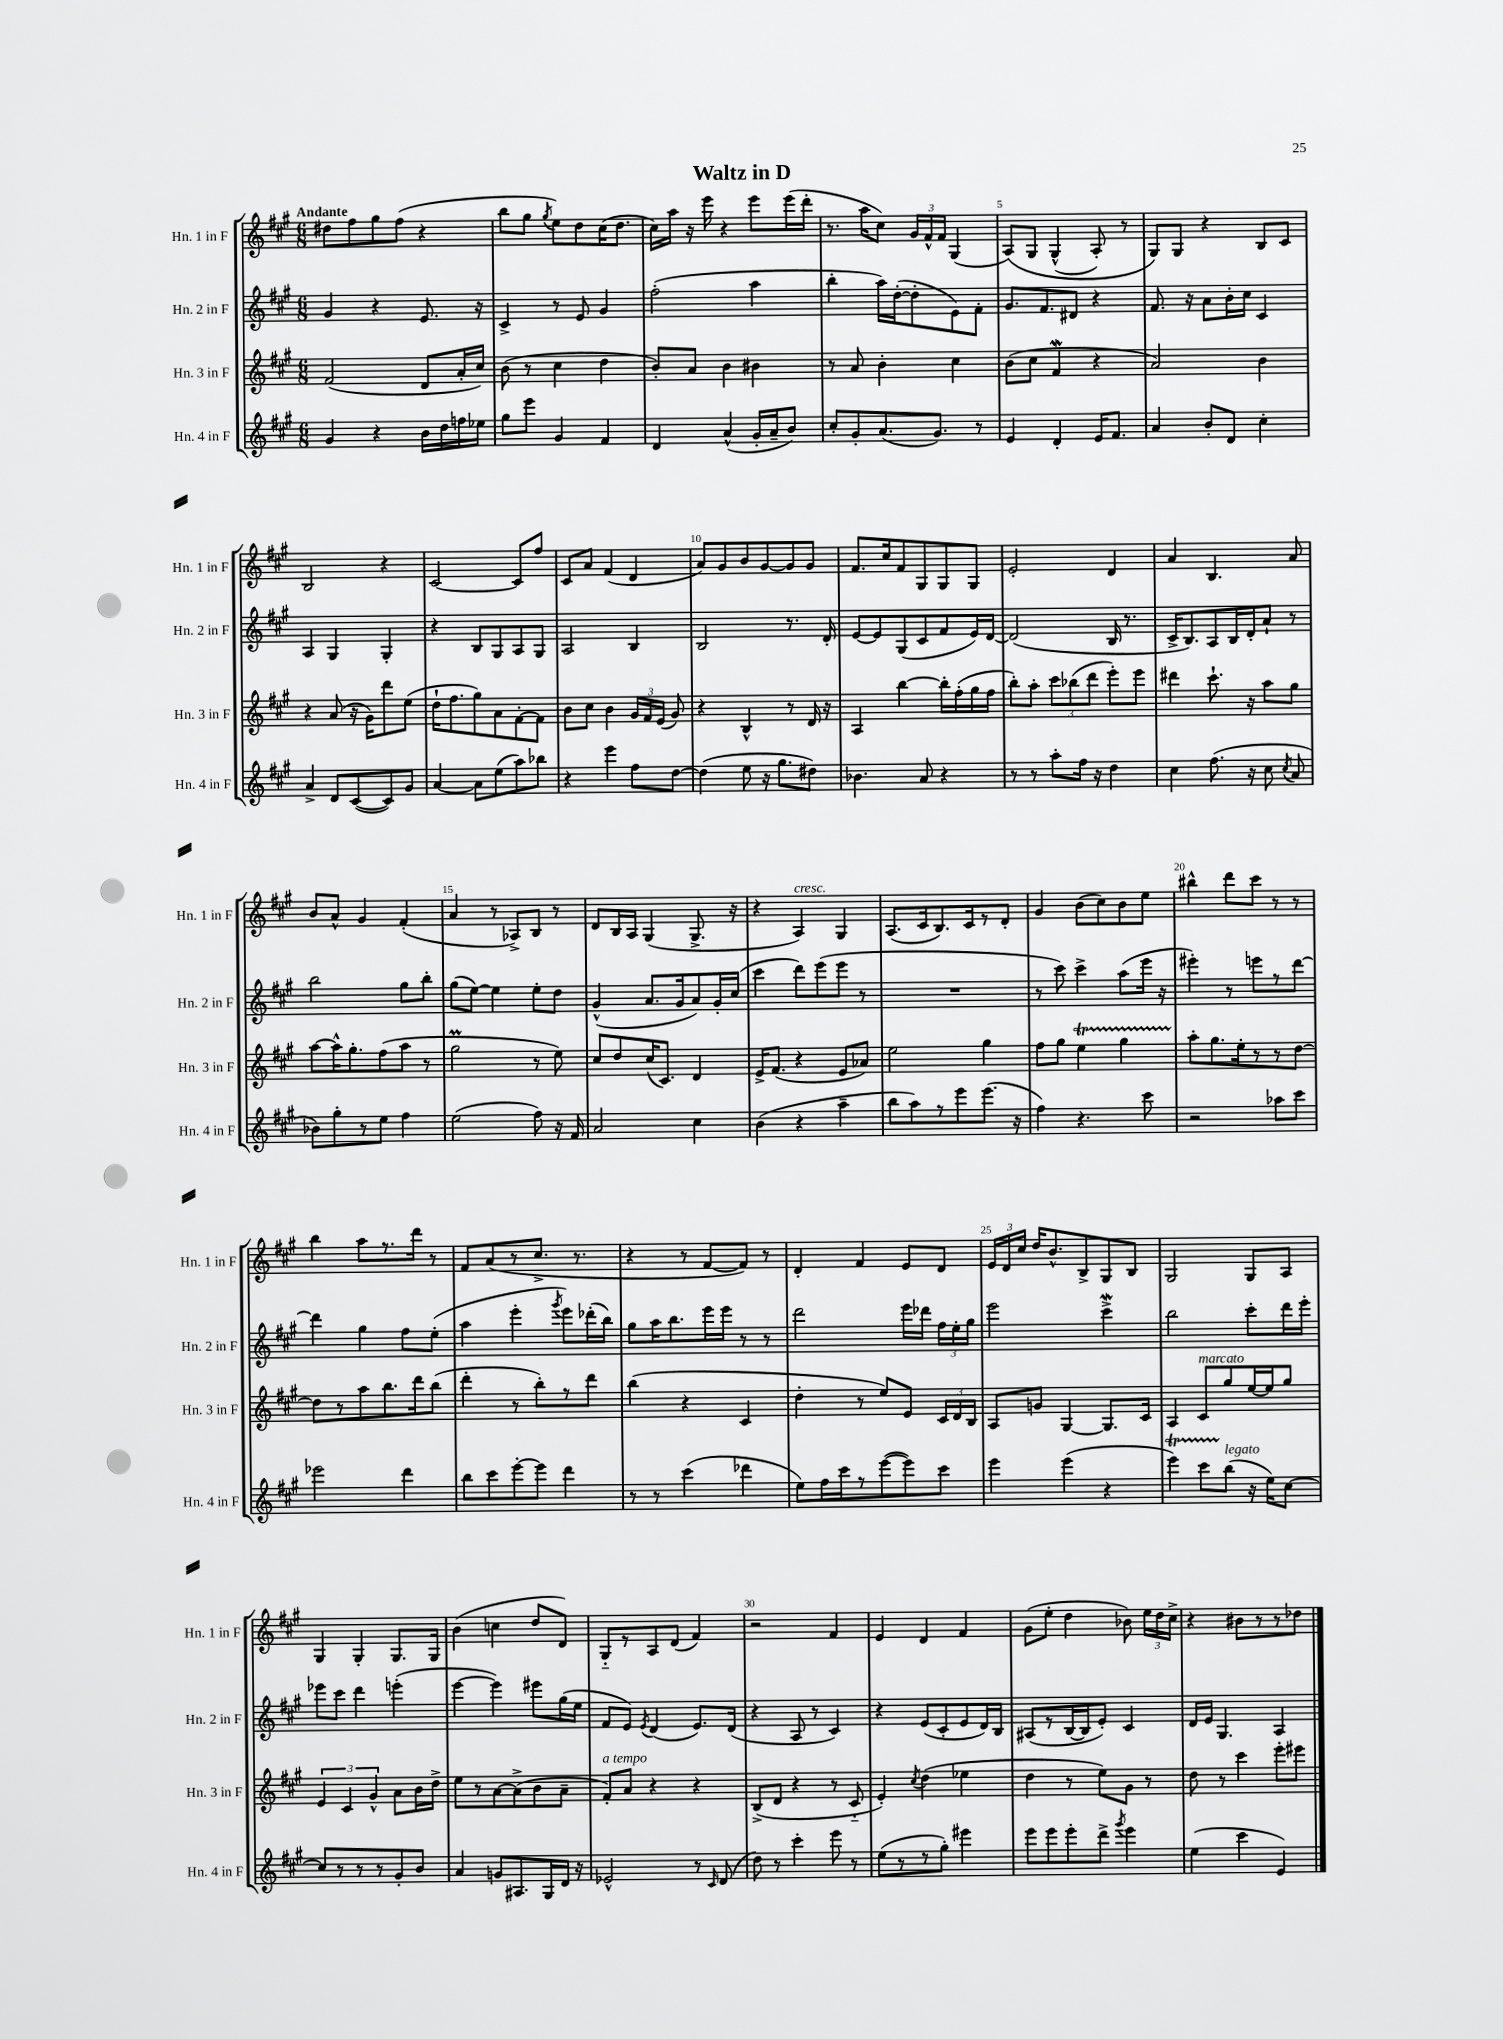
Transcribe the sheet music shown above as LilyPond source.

\header { title = "Waltz in D" }
<<
\new StaffGroup <<
\new Staff = "s0" \with { instrumentName = "Hn. 1 in F" shortInstrumentName = "Hn. 1 in F" } {
    \clef treble \key a \major \numericTimeSignature \time 6/8 \tempo "Andante"
    \autoBeamOff dis''8[ fis''8 gis''8 fis''8]( r4 |
    b''8[ gis''8] \acciaccatura { gis''8 } e''8[) d''8 cis''16( d''8.] |
    cis''16[) a''16] r16 e'''16 r4 e'''8[ e'''16( d'''16]-. |
    r8. a''16[ cis''8]) \tuplet 3/2 { gis'16[ fis'16-^ fis'16] } gis4( |
    a8[)\( gis8] gis4-^( a8-.) r8 |
    gis8[\) gis8] r4 b8[ cis'8] |
    b2 r4 |
    cis'2~ cis'8[ fis''8] |
    cis'8[ a'8] fis'4( d'4 |
    a'8[) gis'8 b'8 gis'8~ gis'8 gis'8] |
    fis'8.[ cis''16 fis'8 gis8 gis8 gis8] |
    e'2-. d'4 |
    a'4 b4. a'8 |
    b'8[ a'8]-^ gis'4 fis'4-.( |
    a'4 r8 aes8[->) b8] r8 |
    d'8[ b16 a16] gis4( gis8.-> r16 |
    r4 a4^\markup { \italic "cresc." }) gis4 |
    a8.[( cis'16 b8.) cis'16 r8 d'8]-. |
    gis'4 b'8[( cis''8) b'8 e''8] |
    bis''4-^ d'''8[ cis'''8] r8 r8 |
    b''4 a''8[ r8. d'''16] r8 |
    fis'8[ a'8( r8 cis''8.]-> r8. |
    r4 r8 fis'8[~ fis'8]) r8 |
    d'4-. fis'4 e'8[ d'8] |
    \tuplet 3/2 { e'16[ d'16 cis''16] } d''16[ b'8.-^ b8-> gis8 b8] |
    gis2 gis8[ a8] |
    gis4 gis4-. gis8.[ gis16] |
    b'4( c''4 d''8[ d'8]) |
    gis8[-_ r8 a8 d'8]( fis'4) |
    r2 fis'4 |
    e'4 d'4 fis'4 |
    gis'8[( e''8]-. d''4 bes'8) \tuplet 3/2 { e''16[ d''16 cis''16]-> } |
    r4 bis'8[ r8 r8 des''8] \bar "|." |
}
\new Staff = "s1" \with { instrumentName = "Hn. 2 in F" shortInstrumentName = "Hn. 2 in F" } {
    \clef treble \key a \major \numericTimeSignature \time 6/8
    \autoBeamOff gis'4 r4 e'8. r16 |
    cis'4-> r8 e'8 gis'4 |
    fis''2-.( a''4 |
    b''4-. a''16[) d''16~-.( d''8-. e'8) fis'8]-. |
    gis'8.[ fis'8. dis'8] r4 |
    fis'8. r16 a'8[ b'16-. cis''16] cis'4 |
    a4 gis4 gis4-. |
    r4 b8[ gis8 a8 gis8] |
    a2 b4 |
    b2 r8. d'16-. |
    e'8[~ e'8 gis8( cis'8 fis'8 e'16) d'16]~ |
    d'2( b16 r8. |
    cis'16[-> b8.) a8 b16 d'16-. a'8]-! r8 |
    b''2 gis''8[ b''8]-. |
    gis''8[( e''8]~) e''4 e''8[-. d''8] |
    gis'4-^( a'8.[ gis'16 a'8) gis'16-. cis''16]( |
    cis'''4 d'''8[) e'''8( e'''8] r8 |
    R2. |
    r8 cis'''8) cis'''4-> a''8[( e'''16] r16 |
    eis'''4-.) r8 e'''8[ r8 d'''8]~ |
    d'''4 gis''4 fis''8[ e''8]-.( |
    a''4 e'''4-. \acciaccatura { gis'''8 } e'''8[) des'''16-.( b''16]) |
    gis''8[ a''16 b''8. e'''16 e'''16] r8 r8 |
    d'''2 e'''16[ des'''16] \tuplet 3/2 { fis''16[ e''16-. gis''16] } |
    e'''2 cis'''4->\mordent |
    b''2 cis'''8[-. d'''16 e'''16]-. |
    ees'''8[ cis'''8] d'''4 e'''4-.( |
    e'''4~ e'''4) eis'''8[ gis''16( e''16] |
    fis'8[ e'8]) \acciaccatura { e'8 } d'4( e'8.[) d'16]( |
    r4 a8 r8 cis'4) |
    r4 e'8[( cis'8-. e'8 d'16) b16] |
    ais8[( r8 b16~ b16 e'8]-.) cis'4 |
    d'16[ e'16] gis4. a4 \bar "|." |
}
\new Staff = "s2" \with { instrumentName = "Hn. 3 in F" shortInstrumentName = "Hn. 3 in F" } {
    \clef treble \key a \major \numericTimeSignature \time 6/8
    \autoBeamOff fis'2( d'8[ a'16-. cis''16]) |
    b'8( r8 cis''4 d''4 |
    b'8[-.) a'8] b'4 bis'4 |
    r8 a'8 b'4-. cis''4 |
    b'8[( cis''8] fis'4\mordent r4 |
    a'2) b'4 |
    r4 a'8( r16 gis'16[) d'''8 e''8]( |
    d''16[-! fis''8. gis''8) a'8 fis'8~-. fis'8] |
    b'8[ cis''8] b'4 \tuplet 3/2 { gis'16[ fis'16 e'16]( } gis'8) |
    r4 b4-^ r8 d'16 r16 |
    a4 b''4~ b''16[-. fis''16-.( gis''16 fis''16] |
    b''8[-.) a''8]-. \tuplet 3/2 { cis'''8[ bes''8( d'''8] } e'''8[-.) e'''8] |
    dis'''4 cis'''8.-! r16 a''8[ gis''8] |
    a''8[~ a''16-^ gis''8.-. fis''8( a''8] r8 |
    gis''2\prall r8 e''8) |
    cis''8[ d''8 cis''16( cis'8.]) d'4 |
    e'16[-> fis'8.]( r4 e'8[ aes'8]) |
    e''2 gis''4 |
    fis''8[ gis''8] e''4\startTrillSpan gis''4 |
    a''8[-.\stopTrillSpan gis''8. e''16-. r8 r8 d''8]~ |
    d''8[ r8 a''8 b''8. d'''16 b''8]( |
    d'''4-. r8 b''8[-.) r8 d'''8] |
    b''4( r4 cis'4 |
    d''4-. r8 e''8[) e'8] \tuplet 3/2 { cis'16[ d'16 b16] } |
    a8[ g'8] gis4~ gis8.[ cis'16] |
    a4 cis'8[^\markup { \italic "marcato" } gis''8 e''16~ e''16 gis''8] |
    \tuplet 3/2 { e'4 cis'4 gis'4-^ } a'8[ b'16 d''16]-> |
    e''8[ r8 a'8~ a'8->( b'8 a'8]-- |
    fis'8[-.^\markup { \italic "a tempo" }) a'8] r4 r4 |
    b8[->( d'8] r4 r8 cis'8-_ |
    e'4-.) \acciaccatura { cis''8 } d''4( ees''4 |
    d''4 r8 e''8[) gis'8] r8 |
    d''8 r8 cis'''4 e'''8[-. eis'''8] \bar "|." |
}
\new Staff = "s3" \with { instrumentName = "Hn. 4 in F" shortInstrumentName = "Hn. 4 in F" } {
    \clef treble \key a \major \numericTimeSignature \time 6/8
    \autoBeamOff gis'4 r4 b'16[ d''16 f''16 ees''16] |
    gis''8[ e'''8] gis'4 fis'4 |
    d'4 a'4-^( gis'16[-. a'16-- b'8]) |
    cis''8[-. gis'8-. a'8.( gis'8.]) r8 |
    e'4 d'4-. e'16[ fis'8.] |
    a'4 b'8[-. d'8] cis''4-. |
    a'4-> d'8[ cis'8~( cis'8) gis'8] |
    a'4~ a'8[ e''8( a''8) bes''8] |
    r4 e'''4 fis''8[ d''8]~ |
    d''4( e''8 r16 gis''8.[ dis''8]) |
    bes'4. a'8 r4 |
    r8 r8 a''8[-. fis''16] r16 d''4 |
    cis''4 fis''8.( r16 cis''8 \acciaccatura { cis''8 } a'8 |
    bes'8[) gis''8-. r8 e''8] fis''4 |
    e''2( fis''8) r16 fis'16 |
    a'2 cis''4 |
    b'4( r4 a''4-- |
    b''8[ a''8) r8 e'''8 e'''8.]( r16 |
    fis''4) r4. cis'''8 |
    r2 aes''8[ cis'''8] |
    ees'''2 d'''4 |
    b''8[ cis'''8 e'''8~-. e'''8] d'''4 |
    r8 r8 cis'''4( des'''4 |
    e''8[) fis''16 cis'''16 r8 e'''8~( e'''8) cis'''8] |
    e'''4 e'''4( r4 |
    e'''4\startTrillSpan) cis'''8[ b''8]\stopTrillSpan^\markup { \italic "legato" }( r16 e''16[) cis''8]~ |
    cis''8[ r8 r8 r8 gis'8-. b'8] |
    a'4 g'8[ ais8. gis16 d'16] r16 |
    ees'2-^ r8 \grace { cis'16 } d'8( |
    d''8) r8 cis'''4-. e'''8 r8 |
    e''8[( r8 r8 gis''8]-.) eis'''4 |
    e'''8[ e'''8 e'''8-. d'''8]-> \acciaccatura { gis'''8 } e'''4 |
    e''4( cis'''4 e'4) \bar "|." |
}
>>
>>
\layout { \context { \Score \override BarNumber.break-visibility = ##(#f #t #t) barNumberVisibility = #(every-nth-bar-number-visible 5) } }
